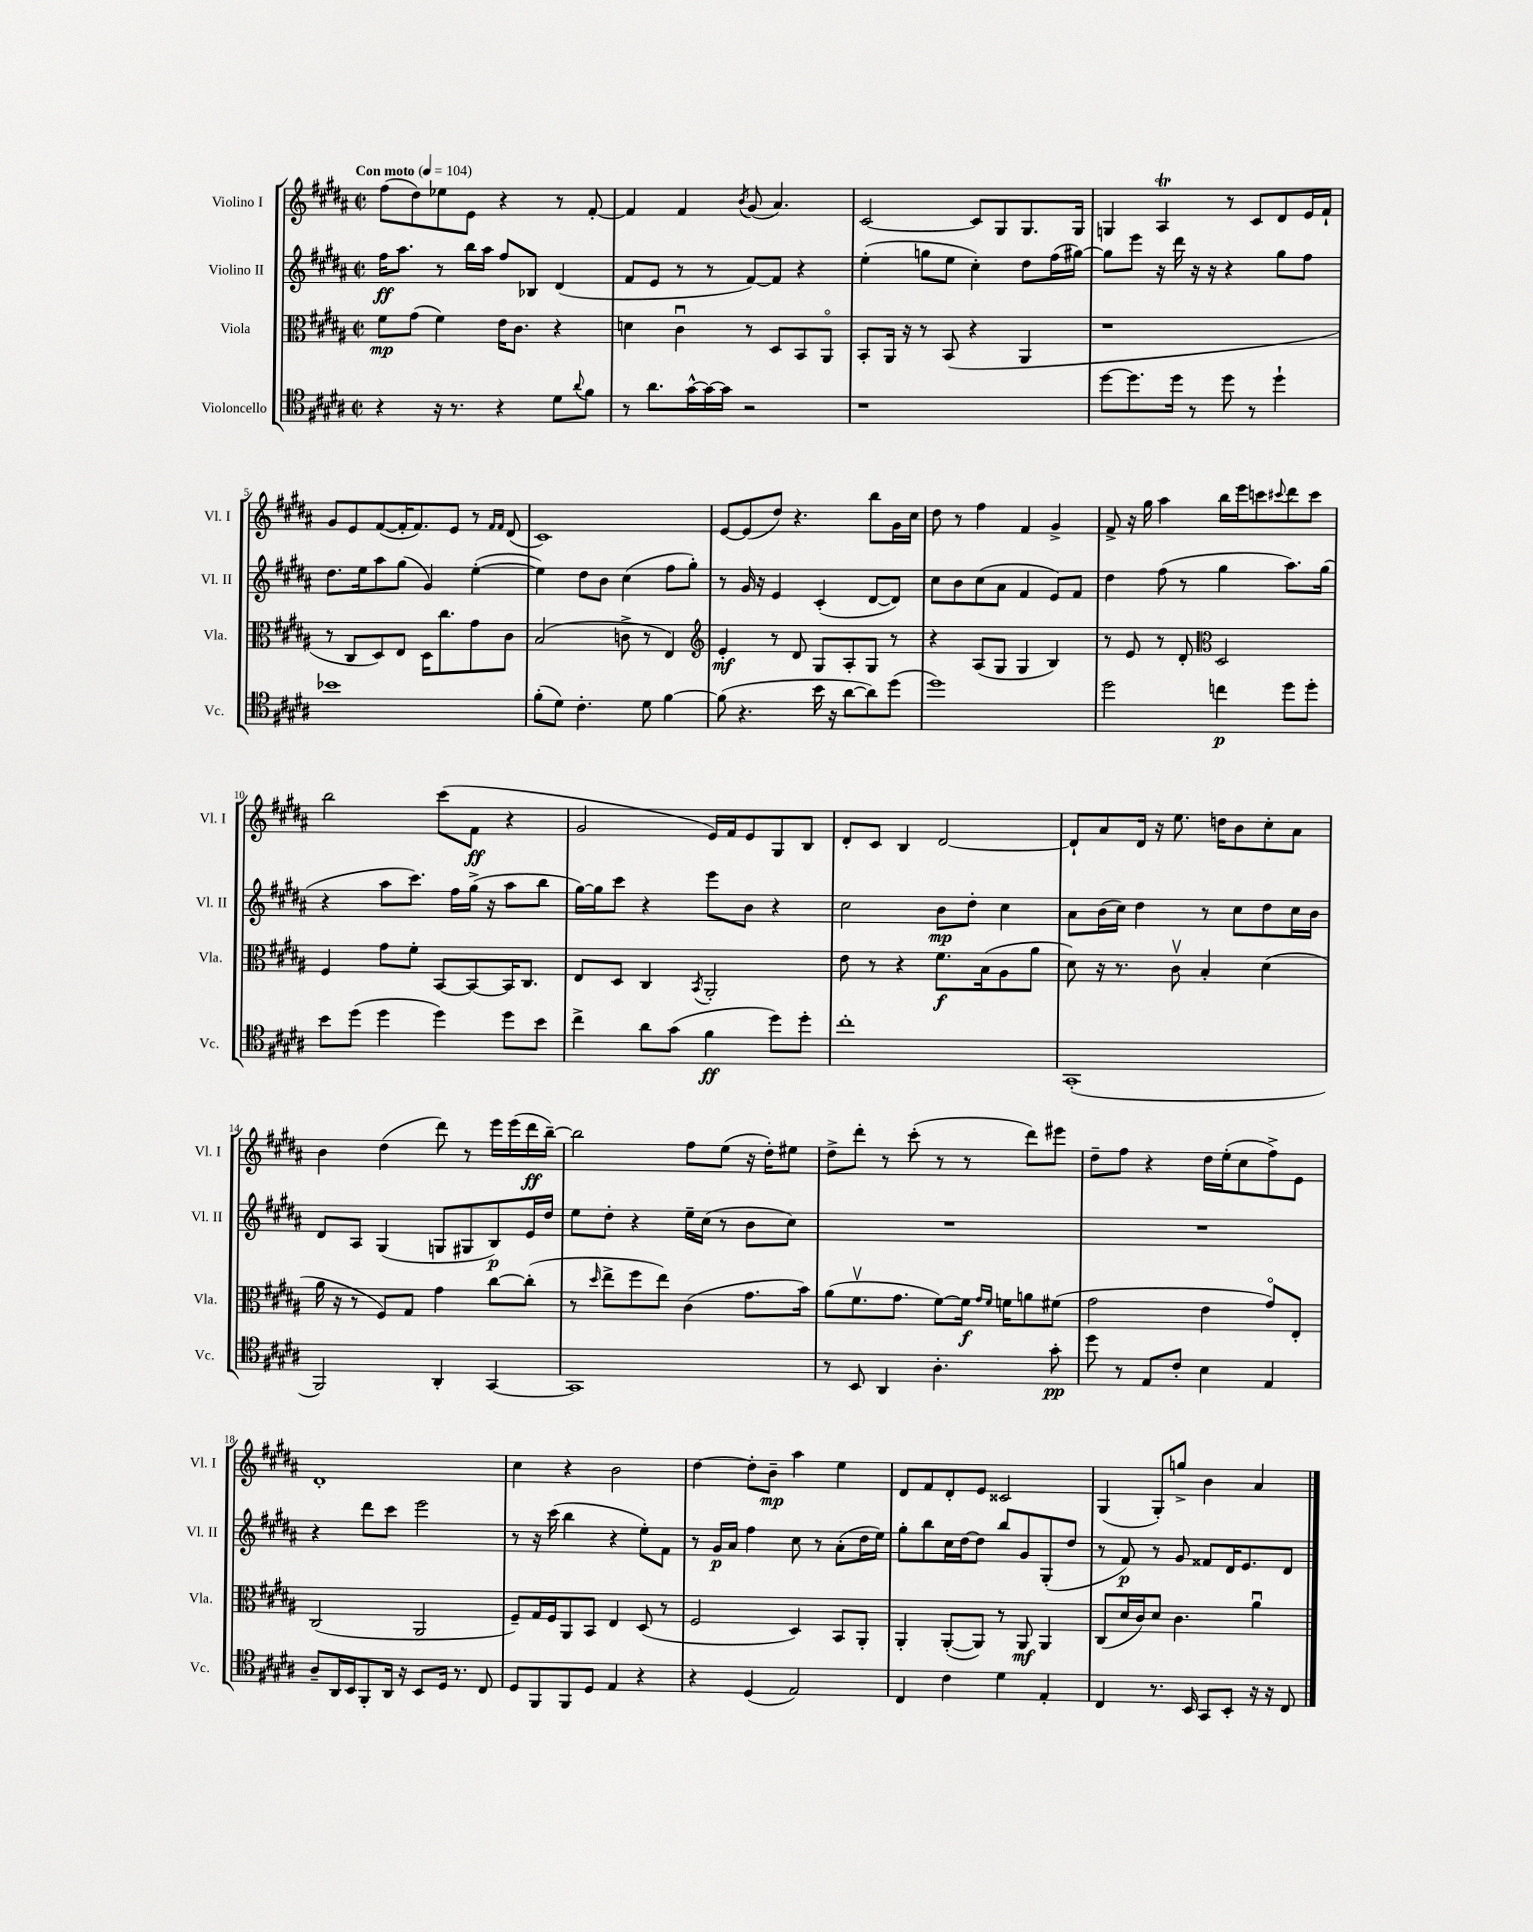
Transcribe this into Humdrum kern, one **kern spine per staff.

**kern	**kern	**kern	**kern
*staff4	*staff3	*staff2	*staff1
*clefC4	*clefC3	*clefG2	*clefG2
*k[f#c#g#d#a#]	*k[f#c#g#d#a#]	*k[f#c#g#d#a#]	*k[f#c#g#d#a#]
*M2/2	*M2/2	*M2/2	*M2/2
*met(c|)	*met(c|)	*met(c|)	*met(c|)
*MM104	*MM104	*MM104	*MM104
4r	8f#	16ff#	(8ff#
.	.	8.aa#	.
.	(8g#	.	8dd#)
16r	4f#)	8r	8ee-
8.r	.	.	.
.	.	16bb	8e
.	.	16aa#	.
4r	16e	8ff#	4r
.	8.c#	.	.
.	.	8B-	.
8d#	4r	(4d#	8r
8qqa#	.	.	.
8f#	.	.	[8f#'
=	=	=	=
8r	4d	8f#	4f#]
8.a#	.	8e	.
.	4c#u	8r	4f#
[16g#^^	.	.	.
16g#_	.	8r	.
16g#]	.	.	.
.	.	.	8qb
2r	8r	[8f#)	(8g#
.	8D#	8f#]	4.a#)
.	8BB	4r	.
.	8AA#o	.	.
=	=	=	=
1r	8BB'	(4ee'	[2c#
.	16AA#	.	.
.	16r	.	.
.	8r	8gg	.
.	(8BB	8ee	.
.	4r	4cc#')	8c#]
.	.	.	8G#
.	4AA#	8dd#	8.G#
.	.	(16ff#	.
.	.	[16gg#)	16G#
=	=	=	=
[8dd#	1r	8gg#]	4G
8.dd#]	.	8eee	.
.	.	16r	4A#
16dd#	.	16ddd#	.
8r	.	16r	.
.	.	16r	.
8dd#	.	4r	8r
8r	.	.	8c#
4dd#`	.	8gg#	8d#
.	.	8ff#	16e
.	.	.	16f#`
=	=	=	=
1b-	8r	8.dd#	8g#
.	8C#	.	8e
.	.	16ee	.
.	8D#)	8aa#	([8f#
.	8E	(8gg#	16f#']
.	.	.	8.f#)
.	16D#	4g#)	.
.	8.cc#	.	.
.	.	.	8e
.	8g#	([4ee'	8r
.	.	.	16qqf#
.	.	.	16qqf#
.	8c#	.	(8d#
=	=	=	=
(8f#'	(2B	4ee])	1c#)
8d#)	.	.	.
4.c#'	.	8dd#	.
.	.	8b	.
.	8c^	(4cc#	.
8d#	8r	.	.
[4f#	4E)	8ff#	.
.	.	8gg#')	.
=	=	=	=
*	*clefG2	*	*
(8f#]	4e'	8r	[8e
4.r	.	16g#	(8e]
.	.	16r	.
.	8r	4e	8dd#)
.	8d#	.	4.r
16b	8G#	(4c#'	.
16r	.	.	.
[8a#	8A#'	.	.
8a#])	8G#	[8d#	8bb
(8dd#	8r	8d#])	16g#
.	.	.	16cc#
=	=	=	=
1dd#)	4r	8cc#	8dd#
.	.	8b	8r
.	(8A#	(8cc#	4ff#
.	8G#	8a#	.
.	4G#	4f#	4f#
.	4B)	8e)	4g#^
.	.	8f#	.
=	=	=	=
2dd#	8r	4dd#	8f#^
.	8e	.	16r
.	.	.	16gg#
.	8r	(8ff#	4aa#
.	8d#'	8r	.
*	*clefC3	*	*
4cc	2D#	4gg#	16bb
.	.	.	16eee
.	.	.	8ccc
.	.	.	8qqccc#
8dd#	.	8.aa#)	8ddd#
8dd#'	.	.	8ccc#
.	.	(16gg#	.
=	=	=	=
8b	4F#	4r	2bb
(8dd#	.	.	.
4dd#	8g#	8aa#	.
.	8f#'	8.ccc#)	.
4dd#)	[8BB	.	(8ccc#
.	.	16ff#	.
.	8BB_	(16gg#^	8f#
.	.	16r	.
8dd#	16BB]	8aa#	4r
.	8.C#	.	.
8b	.	8bb	.
=	=	=	=
4cc#^	8E	[16gg#)	2g#
.	.	16gg#]	.
.	8D#	8ccc#	.
8a#	4C#	4r	.
(8g#	.	.	.
.	8qBB	.	.
4f#	2AA#'	8eee	16e)
.	.	.	16f#
.	.	8b	8e
8dd#)	.	4r	8G#
8dd#'	.	.	8B
=	=	=	=
1cc#'	8e	2cc#	8d#'
.	8r	.	8c#
.	4r	.	4B
.	8.f#	8b	[2d#
.	.	8dd#'	.
.	(16B	.	.
.	8A#	4cc#	.
.	8a#	.	.
=	=	=	=
(1GG#'	8d#)	8a#	8d#`]
.	16r	(16b	8a#
.	8.r	16cc#)	.
.	.	4dd#	16d#
.	.	.	16r
.	8c#v	.	8.ee
.	4B'	8r	.
.	.	.	16dd
.	.	8cc#	8b
.	(4d#	8dd#	8cc#'
.	.	16cc#	8a#
.	.	16b	.
=	=	=	=
2FF#)	16a#	8d#	4b
.	16r	.	.
.	8r	8A#	.
.	8F#)	(4G#	(4dd#
.	8G#	.	.
4AA#'	4g#	8G	8ddd#)
.	.	8G#	8r
[4GG#	[8cc#	8B)	16eee
.	.	.	(16eee
.	(8cc#']	16e	16ddd#
.	.	16dd#	[16bb~)
=	=	=	=
1GG#]	8r	8ee	2bb]
.	16qqdd#	.	.
.	8ee^	8dd#'	.
.	8ff#	4r	.
.	8ee)	.	.
.	(4c#	16ee~	8ff#
.	.	(16cc#	.
.	.	8r	(8ee
.	8.g#	8b	16r
.	.	.	16dd#')
.	.	8cc#)	8ee#
.	16b)	.	.
=	=	=	=
8r	(8a#	1r	8dd#^
8BB	8.f#v	.	8ddd#'
4AA#	.	.	8r
.	8.g#	.	.
.	.	.	(8ccc#'
4.A#'	[8f#)	.	8r
.	16f#]	.	8r
.	16qqg#	.	.
.	16qqf#	.	.
.	16f	.	.
.	8a	.	8ddd#)
8g#'	(8f#	.	8eee#
=	=	=	=
8dd#	2g#	1r	8dd#~
8r	.	.	8ff#
8E	.	.	4r
8c#'	.	.	.
4B	4e	.	16dd#
.	.	.	(16ee'
.	.	.	8cc#
4E	8g#o)	.	8ff#^)
.	8E'	.	8e
=	=	=	=
8A#~	(2C#	4r	1d#'
16AA#	.	.	.
16BB	.	.	.
8FF#'	.	8ddd#	.
16AA#	.	8ccc#	.
16r	.	.	.
8BB	2AA#	2eee	.
16D#	.	.	.
8.r	.	.	.
8C#	.	.	.
=	=	=	=
8D#	8F#~)	8r	4cc#
8FF#	16G#	16r	.
.	16F#	(16ccc#	.
8FF#	8AA#	4bb	4r
8D#	8BB	.	.
4E	4E	4r	2b
4r	(8D#	8ee')	.
.	8r	8f#	.
=	=	=	=
4r	2F#	8r	[4dd#
.	.	16g#	.
.	.	16a#	.
(4D#	.	4ff#	8dd#']
.	.	.	8b~
2E)	4D#)	8cc#	4aa#
.	.	8r	.
.	8BB	(8a#'	4ee
.	8AA#'	16dd#	.
.	.	16ee)	.
=	=	=	=
4C#	4AA#'	8gg#'	8d#
.	.	8bb	8f#
4c#	([8AA#'	16cc#	8d#'
.	.	[16dd#	.
.	8AA#])	8dd#]	8e
4d#	8r	8bb	2c##
.	8AA#	8g#	.
4E'	4AA#	(8G#'	.
.	.	8dd#	.
=	=	=	=
4C#	(8C#	8r	(4G#
.	16d#	8f#)	.
.	16c#)	.	.
8.r	8d#	8r	8G#')
.	4.c#	8g#	8gg^
16BB	.	.	.
8GG#	.	8f##	4b
8BB'	.	16d#	.
.	.	8.e	.
16r	4a#u	.	4a#
16r	.	.	.
8C#	.	8d#	.
==	==	==	==
*-	*-	*-	*-
